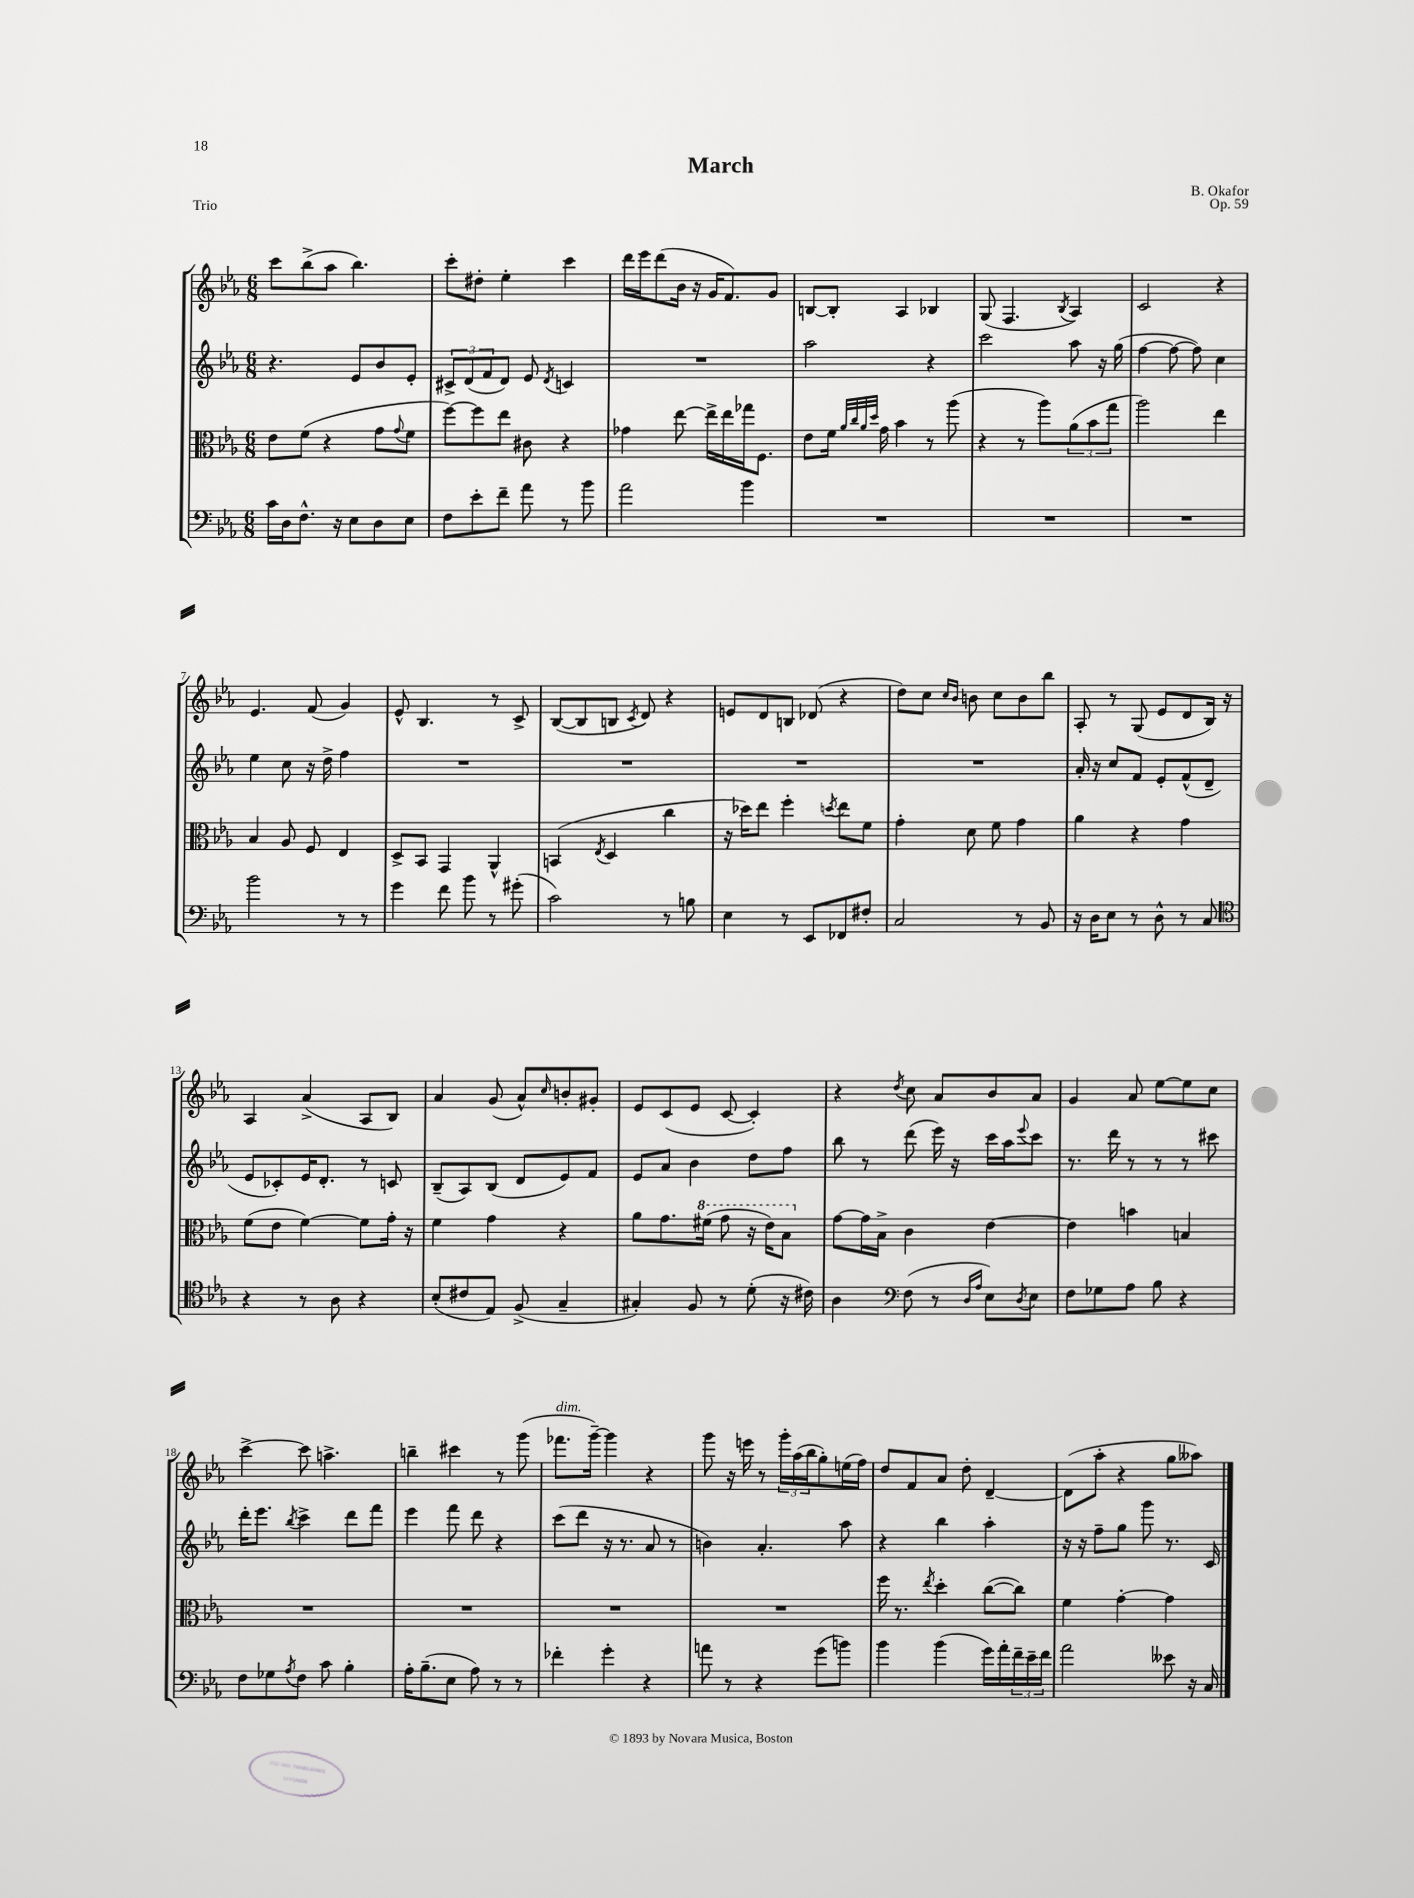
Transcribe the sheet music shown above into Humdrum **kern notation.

**kern	**kern	**kern	**kern
*staff4	*staff3	*staff2	*staff1
*clefF4	*clefC3	*clefG2	*clefG2
*k[b-e-a-]	*k[b-e-a-]	*k[b-e-a-]	*k[b-e-a-]
*M6/8	*M6/8	*M6/8	*M6/8
16c	8e-	4.r	8ccc
16D	.	.	.
8.F^^	(8f	.	(8bb-^
.	4r	.	8aa-
16r	.	.	.
8E-	.	8e-	4.bb-)
8D	8g	8b-	.
.	8qqg	.	.
8E-	8f	8e-'	.
=	=	=	=
8F	[8ff)	12c#^	8ccc'
.	.	(12d	.
8e-'	8ff]	.	8dd#'
.	.	12f	.
8f~	8ee-	8d)	4ee-'
8a-	8c#	8e-	.
.	.	8qd	.
8r	4r	4c	4ccc
8b-	.	.	.
=	=	=	=
2a-	4g-	2.r	16ddd
.	.	.	16eee-
.	.	.	(8ddd
.	[8ee-	.	16b-
.	.	.	16r
.	16ee-^]	.	16g
.	16ee-	.	8.f)
4b-	16gg-	.	.
.	8.F	.	.
.	.	.	8g
=	=	=	=
2.r	8e-	2aa-	[8B
.	16f	.	8B']
.	32qqa-	.	.
.	32qqcc	.	.
.	32qqa-	.	.
.	32qqdd	.	.
.	16g	.	.
.	4b-	.	4A-
.	8r	4r	4B-
.	(8aa-	.	.
=	=	=	=
2.r	4r	2ccc	(8G
.	.	.	4.F
.	8r	.	.
.	8aa-)	.	.
.	.	.	8qB-
.	(12a-	8aa-	4A-)
.	12b-	.	.
.	.	16r	.
.	12gg	.	.
.	.	(16gg	.
=	=	=	=
2.r	2aa-)	[4ff	2c
.	.	8ff_	.
.	.	8ff])	.
.	4ee-	4cc	4r
=	=	=	=
2b-	4B-	4ee-	4.e-
.	8A-	8cc	.
.	8F	16r	(8f
.	.	16dd^	.
8r	4E-	4ff	4g)
8r	.	.	.
=	=	=	=
4g	8D^	2.r	8e-^^
.	8BB-	.	4.B-
8f	4GG	.	.
8b-	.	.	.
8r	4AA-^^	.	8r
(8g#'	.	.	8c^
=	=	=	=
2c)	(4BB	2.r	([8B-
.	.	.	8B-]
.	8qE-	.	.
.	4D	.	8B
.	.	.	8qc
.	.	.	8d)
8r	4cc	.	4r
8B	.	.	.
=	=	=	=
4E-	16r	2.r	8e
.	16dd-)	.	.
.	8ee-	.	8d
8r	4ff'	.	8B
8EE-	.	.	(8d-
.	8qdd	.	.
8FF-	8ee-	.	4r
8F#'	8f	.	.
=	=	=	=
2C	4g'	2.r	8dd)
.	.	.	8cc
.	.	.	16qqcc
.	.	.	16qqb-
.	8d	.	8b
.	8f	.	8cc
8r	4g	.	8b
8BB-	.	.	8bb-
=	=	=	=
16r	4a-	16a-'	8A-'
16D	.	16r	.
8E-	.	8cc	8r
8r	4r	8f	(8G
8D^^	.	8e-'	8e-
8r	4g	(8f^^	8d
8C	.	8d~	16B-)
.	.	.	16r
=	=	=	=
*clefC4	*	*	*
4r	(8f	8e-	4A-
.	8e-	8c-')	.
8r	[4f)	16e-	(4a-^
.	.	8.d'	.
8A-	.	.	.
4r	8f]	8r	8A-
.	16g'	8c	8B-)
.	16r	.	.
=	=	=	=
(8B-'	4f	(8B-~	4a-
8c#	.	8A-)	.
8E-)	4g	(8B-	(8g
(8F^	.	8d	8a-^^)
.	.	.	16qqcc
4G~	4r	8e-)	8b'
.	.	8f	8g#'
=	=	=	=
4G#')	8a-	8e-	8e-
.	8.g	8a-	(8c
8F	.	4b-	8e-
.	(16ff#	.	.
8r	8gg	.	[8c
(8d'	16r	8dd	4c'])
.	16ee-)	.	.
16r	8b-	8ff	.
16c#)	.	.	.
=	=	=	=
4A-	[8g	8bb-	4r
.	16g]	8r	.
.	16B-^	.	.
*clefF4	*	*	*
.	.	.	8qdd
(8F	4c	(8ddd	8cc
8r	.	16eee-)	8a-
.	.	16r	.
16qqD	.	.	.
16qqA-	.	.	.
8E-)	[4e-	16ccc	8b-
.	.	16aa-	.
8qD	.	8qqeee-	.
8E-	.	8ccc	8a-
=	=	=	=
8F	4e-]	8.r	4g
8G-	.	.	.
.	.	16ddd	.
8A-	4b	8r	8a-
8B-	.	8r	[8ee-
4r	4B	8r	8ee-]
.	.	8ccc#	8cc
=	=	=	=
8F	2.r	16ddd'	[4ccc^
.	.	8.eee-	.
8G-	.	.	.
8qA-	.	8qbb-	.
8F	.	4ccc^	8ccc]
8c	.	.	4.aa^
4B-'	.	8ddd	.
.	.	8fff	.
=	=	=	=
16A-'	2.r	4eee-	4bb~
(8.B-~	.	.	.
8E-	.	8fff	4ccc#
8A-)	.	8ddd	.
8r	.	4r	8r
8r	.	.	(8ggg
=	=	=	=
4f-'	2.r	(8ccc	8.fff-
.	.	8ddd	.
.	.	.	[16ggg~)
4g'	.	16r	4ggg]
.	.	8.r	.
4r	.	8a-	4r
.	.	8r	.
=	=	=	=
8a	2.r	4b)	8ggg
8r	.	.	16r
.	.	.	16eee
4r	.	4.a-'	8r
.	.	.	24ggg'
.	.	.	(24aa-
.	.	.	24bb-
(8g	.	.	8gg')
8b)	.	8aa-	(16ee
.	.	.	16ff)
=	=	=	=
4b-	16ff	4r	8dd
.	8.r	.	.
.	.	.	8f
.	8qee-	.	.
(4b-	4dd'	4bb-	8a-
.	.	.	8dd'
16g)	([8cc	4aa-'	[4d~
16a-'	.	.	.
24f~	8cc])	.	.
24e-~	.	.	.
24f	.	.	.
=	=	=	=
2a-	4f	16r	(8d]
.	.	16r	.
.	.	8ff~	8aa-'
.	[4g'	8gg	4r
.	.	8ggg	.
8e--	4g]	8.r	8gg
16r	.	.	8aa--)
16C	.	16c	.
==	==	==	==
*-	*-	*-	*-
